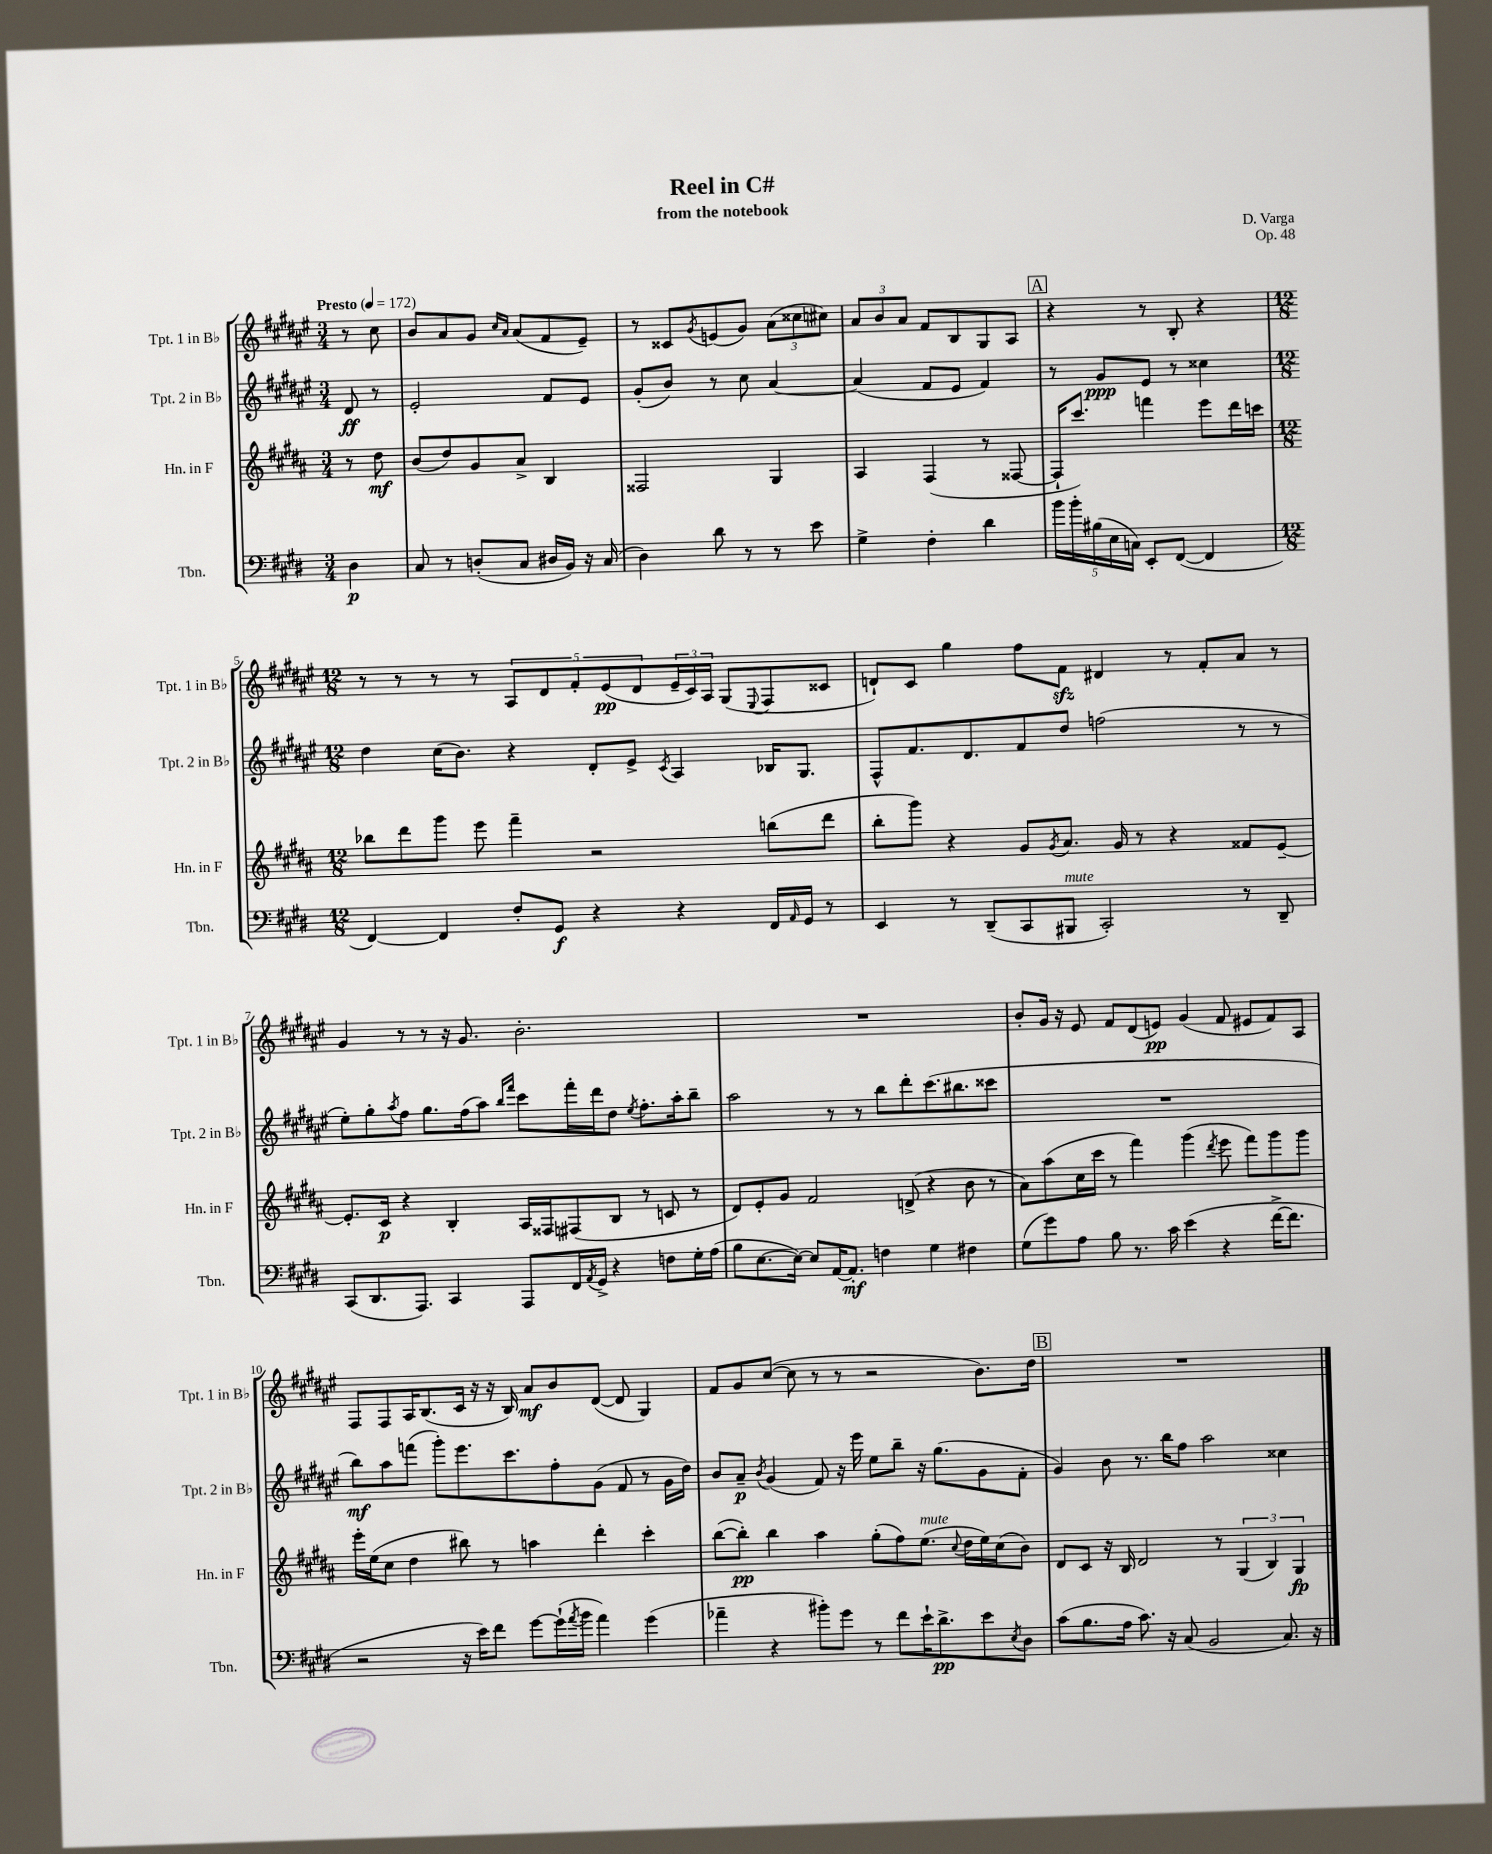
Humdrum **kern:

**kern	**dynam	**kern	**dynam	**kern	**dynam	**kern	**dynam
*part4	*part4	*part3	*part3	*part2	*part2	*part1	*part1
*staff4	*staff4	*staff3	*staff3	*staff2	*staff2	*staff1	*staff1
*I"Tbn.	*	*I"Hn. in F	*	*I"Tpt. 2 in B♭	*	*I"Tpt. 1 in B♭	*
*I'Tbn.	*	*I'Hn. in F	*	*I'Tpt. 2 in B♭	*	*I'Tpt. 1 in B♭	*
*clefF4	*	*clefG2	*	*clefG2	*	*clefG2	*
*k[f#c#g#d#]	*	*k[f#c#g#d#a#]	*	*k[f#c#g#d#a#e#]	*	*k[f#c#g#d#a#e#]	*
*M3/4	*	*M3/4	*	*M3/4	*	*M3/4	*
*MM172	*	*MM172	*	*MM172	*	*MM172	*
=	=	=	=	=	=	=	=
!	!	!	!	!	!	!LO:TX:a:B:t=Presto	!
4D#\	p	8r	.	8d#/	ff	8r	.
.	.	8dd#\	mf	8r	.	8cc#\	.
=1	=1	=1	=1	=1	=1	=1	=1
8C#/	.	(8b/L	.	2e#'/	.	8b/L	.
8r	.	8dd#/)	.	.	.	8a#/	.
(8Dn'/L	.	8g#/	.	.	.	8g#/J	.
.	.	.	.	.	.	16qqcc#/LL	.
.	.	.	.	.	.	16qqa#/JJ	.
8C#/J	.	8a#^/J	.	.	.	(8a#/L	.
16D#X/LL	.	4B/	.	8f#/L	.	8f#/	.
16BB/JJ)	.	.	.	.	.	.	.
16r	.	.	.	8e#/J	.	8e#~/J)	.
(16C#/	.	.	.	.	.	.	.
=2	=2	=2	=2	=2	=2	=2	=2
4D#\)	.	2F##X/	.	(8g#'/L	.	8r	.
.	.	.	.	8b/J)	.	8c##X/L	.
.	.	.	.	.	.	8qg#/	.
8d#\	.	.	.	8r	.	(8en/	.
8r	.	.	.	8cc#\	.	8g#/J)	.
8r	.	4G#/	.	[4a#/	.	(12a#\L	.
.	.	.	.	.	.	12cc##X\	.
8e\	.	.	.	.	.	.	.
.	.	.	.	.	.	12cc#X\J)	.
=3	=3	=3	=3	=3	=3	=3	=3
4G#^\	.	4A#/	.	(4a#/]	.	12a#/L	.
.	.	.	.	.	.	12b/	.
.	.	.	.	.	.	12a#/J	.
4F#'\	.	(4F#/	.	8f#/L	.	8f#/L	.
.	.	.	.	8e#/J	.	8B/	.
4d#\	.	8r	.	4f#/)	.	8G#/	.
.	.	[8F##X/	.	.	.	8A#/J	.
!!LO:REH:place=s1:t=A
=4	=4	=4	=4	=4	=4	=4	=4
20b\LL	.	16F##`/KL]	.	8r	.	4r	.
20b'\	.	.	.	.	.	.	.
.	.	8.ccc#/J)	.	.	.	.	.
(20B#X\	.	.	.	.	.	.	.
.	.	.	.	8g#/L	ppp	.	.
20E\	.	.	.	.	.	.	.
20Cn\JJ)	.	.	.	.	.	.	.
8EE'/L	.	4fffn\	.	8e#/J	.	8r	.
([8FF#/J	.	.	.	8r	.	8B'/	.
4FF#/]	.	8eee\L	.	4cc##X\	.	4r	.
.	.	16ddd#\L	.	.	.	.	.
.	.	16cccn\JJ	.	.	.	.	.
!!LO:LB:g=z
=5	=5	=5	=5	=5	=5	=5	=5
*M12/8	*	*M12/8	*	*M12/8	*	*M12/8	*
[4FF#/)	.	8bb-X\L	.	4dd#\	.	8r	.
.	.	8ddd#\	.	.	.	8r	.
4FF#/]	.	8ggg#\J	.	(16cc#\KL	.	8r	.
.	.	.	.	8.b\J)	.	.	.
.	.	8eee\	.	.	.	8r	.
8F#'/L	.	4fff#~\	.	4r	.	10A#/L	.
.	.	.	.	.	.	10d#/	.
8GG#/J	f	.	.	.	.	.	.
.	.	.	.	.	.	10f#'/	.
4r	.	2r	.	8d#'/L	.	.	.
.	.	.	.	.	.	(10e#/	pp
.	.	.	.	8e#^/J	.	.	.
.	.	.	.	.	.	10d#/	.
.	.	.	.	8qc#/	.	.	.
4r	.	.	.	4A#/	.	24e#~/L	.
.	.	.	.	.	.	24c#/)	.
.	.	.	.	.	.	24A#/JJ	.
.	.	.	.	.	.	(8G#/L	.
.	.	.	.	.	.	8qqE#/	.
16FF#/LL	.	(8bbn\L	.	16B-X/KL	.	8F#/	.
16qqAA/	.	.	.	.	.	.	.
16GG#/JJ	.	.	.	8.G#/J	.	.	.
8r	.	8ddd#\J	.	.	.	8c##X/J	.
=6	=6	=6	=6	=6	=6	=6	=6
4EE/	.	8bb'\L	.	8F#^^/L	.	8dn`/L)	.
.	.	8ggg#\J)	.	8.f#/	.	8c#/J	.
8r	.	4r	.	.	.	4gg#\	.
.	.	.	.	8.d#/	.	.	.
(8DD#~/L	.	.	.	.	.	.	.
8CC#/	.	8g#/L	.	8f#/	.	8ff#\L	.
.	.	8qg#/	.	.	.	.	.
!LO:TX:a:i:t=mute	!	!	!	!	!	!	!
8BBB#X/J	.	8.a#/J	.	8dd#/J	.	8f#zz\J	.
2CC#'/)	.	.	.	(2ffn\	.	4d#X/	.
.	.	16g#/	.	.	.	.	.
.	.	8r	.	.	.	.	.
.	.	4r	.	.	.	8r	.
.	.	.	.	.	.	8f#'/L	.
8r	.	8f##X/L	.	8r	.	8a#/J	.
8DD#~/	.	[8e~/J	.	8r	.	8r	.
!!LO:LB:g=z
=7	=7	=7	=7	=7	=7	=7	=7
(8CC#/L	.	8.e'/L]	.	8ee#'\L)	.	4g#/	.
8.DD#/	.	.	.	8gg#'\	.	.	.
.	.	16c#/Jk	p	.	.	.	.
.	.	.	.	8qaa#/	.	.	.
.	.	4r	.	8ff#\J	.	8r	.
8.AAA/J)	.	.	.	.	.	.	.
.	.	.	.	8.gg#\L	.	8r	.
4CC#/	.	4B'/	.	.	.	16r	.
.	.	.	.	(16ff#\k	.	8.g#/	.
.	.	.	.	8aa#\J)	.	.	.
.	.	.	.	16qqbb/LL	.	.	.
.	.	.	.	16qqfff#/JJ	.	.	.
8AAA/L	.	16A#/LL	.	8ccc#\L	.	2.b'\	.
.	.	16F##X/J	.	.	.	.	.
16FF#/L	.	(8F#X/	.	16fff#'\L	.	.	.
8qAA/	.	.	.	.	.	.	.
16GG#^/JJ	.	.	.	16ddd#\J	.	.	.
4r	.	8B/J	.	8dd#\J	.	.	.
.	.	.	.	8qee#/	.	.	.
.	.	8r	.	8.ff#'\L	.	.	.
8Fn\L	.	8cn/	.	.	.	.	.
.	.	.	.	16aa#'\k	.	.	.
16G#'\L	.	8r	.	8bb~\J	.	.	.
(16A\JJ	.	.	.	.	.	.	.
=8	=8	=8	=8	=8	=8	=8	=8
8B\L	.	8d#/L)	.	2aa#\	.	1.r	.
[8.E\	.	8e'/	.	.	.	.	.
.	.	8g#/J	.	.	.	.	.
16E\Jk_)	.	.	.	.	.	.	.
8E/L]	.	2f#/	.	.	.	.	.
[16AA/K	.	.	.	8r	.	.	.
8.AA'/J]	mf	.	.	.	.	.	.
.	.	.	.	8r	.	.	.
4Fn\	.	.	.	8bb\L	.	.	.
.	.	(8dn^/	.	8ddd#'\	.	.	.
4G#\	.	4r	.	(8.ccc#\	.	.	.
.	.	.	.	8.bb#X\	.	.	.
4F#X\	.	8b\	.	.	.	.	.
.	.	8r	.	8ccc##X\J	.	.	.
=9	=9	=9	=9	=9	=9	=9	=9
(8G#\L	.	8a#\L)	.	1.r	.	8b'/L	.
8g#\)	.	(8aa#\	.	.	.	16g#/Jk	.
.	.	.	.	.	.	16r	.
8A\J	.	16cc#\L	.	.	.	8e#/	.
.	.	16ccc#\JJ	.	.	.	.	.
8B\	.	8r	.	.	.	8f#/L	.
8.r	.	4fff#\)	.	.	.	(8d#/	.
.	.	.	.	.	.	8en/J)	pp
16c#\	.	.	.	.	.	.	.
(4e\	.	(4ggg#\	.	.	.	(4g#/	.
.	.	8qddd#/	.	.	.	.	.
4r	.	8eee\	.	.	.	8f#/	.
.	.	8fff#\L)	.	.	.	8e#X/L	.
[16f#^\KL	.	8ggg#\	.	.	.	8f#/)	.
8.f#\J]	.	.	.	.	.	.	.
.	.	8ggg#\J	.	.	.	8A#/J	.
!!LO:LB:g=z
=10	=10	=10	=10	=10	=10	=10	=10
2r	.	16eee'\LL	.	8bb\L)	mf	8F#/L	.
.	.	(16ee\J	.	.	.	.	.
.	.	8cc#\J	.	8aa#\	.	8F#/	.
.	.	4dd#\	.	(8fffn\J	.	16A#/K	.
.	.	.	.	.	.	(8.B/	.
.	.	.	.	8ggg#'\L)	.	.	.
16r	.	8bb#X\)	.	8.eee#\	.	16c#/Jk	.
16e\KL)	.	.	.	.	.	16r	.
8f#\J	.	8r	.	.	.	16r	.
.	.	.	.	8.ccc#\	.	16B/)	.
[8g#\L	.	4aan\	.	.	.	8a#/L	mf
(16g#`\L]	.	.	.	8ff#'\	.	8b/	.
8qa/	.	.	.	.	.	.	.
16b\JJ	.	.	.	.	.	.	.
4a\)	.	4ddd#'\	.	(8g#\J	.	([8d#/J	.
.	.	.	.	8f#/	.	8d#/]	.
(4g#\	.	4ccc#'\	.	8r	.	4G#/)	.
.	.	.	.	16g#\LL	.	.	.
.	.	.	.	16dd#\JJ)	.	.	.
=11	=11	=11	=11	=11	=11	=11	=11
4a-X~\	.	([8bb\L	.	8b/L	.	8f#/L	.
.	.	8bb'\J])	pp	8a#~/J	p	8g#/	.
.	.	.	.	8qb/	.	.	.
4r	.	4bb\	.	(4g#/	.	([8cc#/J	.
.	.	.	.	.	.	8cc#\]	.
8b#X'\L)	.	4aa#\	.	8f#/)	.	8r	.
8g#\J	.	.	.	16r	.	8r	.
.	.	.	.	16eee#\	.	.	.
8r	.	(8gg#'\L	.	8ee#\L	.	2r	.
8f#\L	.	8ff#\)	.	8bb~\J	.	.	.
!	!	!LO:TX:a:i:t=mute	!	!	!	!	!
16e`\K	.	(8.ee\J	.	16r	.	.	.
8.d#^\	pp	.	.	(8.gg#\L	.	.	.
.	.	8qqcc#/	.	.	.	.	.
.	.	16dd#\LL	.	.	.	.	.
8e\	.	16ee\)	.	8g#\	.	8.b\L)	.
.	.	(16cc#\J	.	.	.	.	.
8qE/	.	.	.	.	.	.	.
8D#\J	.	8b\J)	.	8f#'\J	.	.	.
.	.	.	.	.	.	16dd#\Jk	.
!!LO:REH:place=s1:t=B
=12	=12	=12	=12	=12	=12	=12	=12
(8c#\L	.	8d#/L	.	4g#/)	.	1.r	.
8.B\	.	8c#/J	.	.	.	.	.
.	.	16r	.	8b\	.	.	.
16A\Jk	.	16B/	.	.	.	.	.
8.c#\)	.	2d#/	.	8.r	.	.	.
16r	.	.	.	16bb\KL	.	.	.
(8C#/	.	.	.	8ff#\J	.	.	.
2BB/	.	.	.	2aa#\	.	.	.
.	.	8r	.	.	.	.	.
.	.	(6G#/	.	.	.	.	.
.	.	6B/)	.	.	.	.	.
8.C#/)	.	.	.	4cc##X\	.	.	.
.	.	6G#/	fp	.	.	.	.
16r	.	.	.	.	.	.	.
==	==	==	==	==	==	==	==
*-	*-	*-	*-	*-	*-	*-	*-
